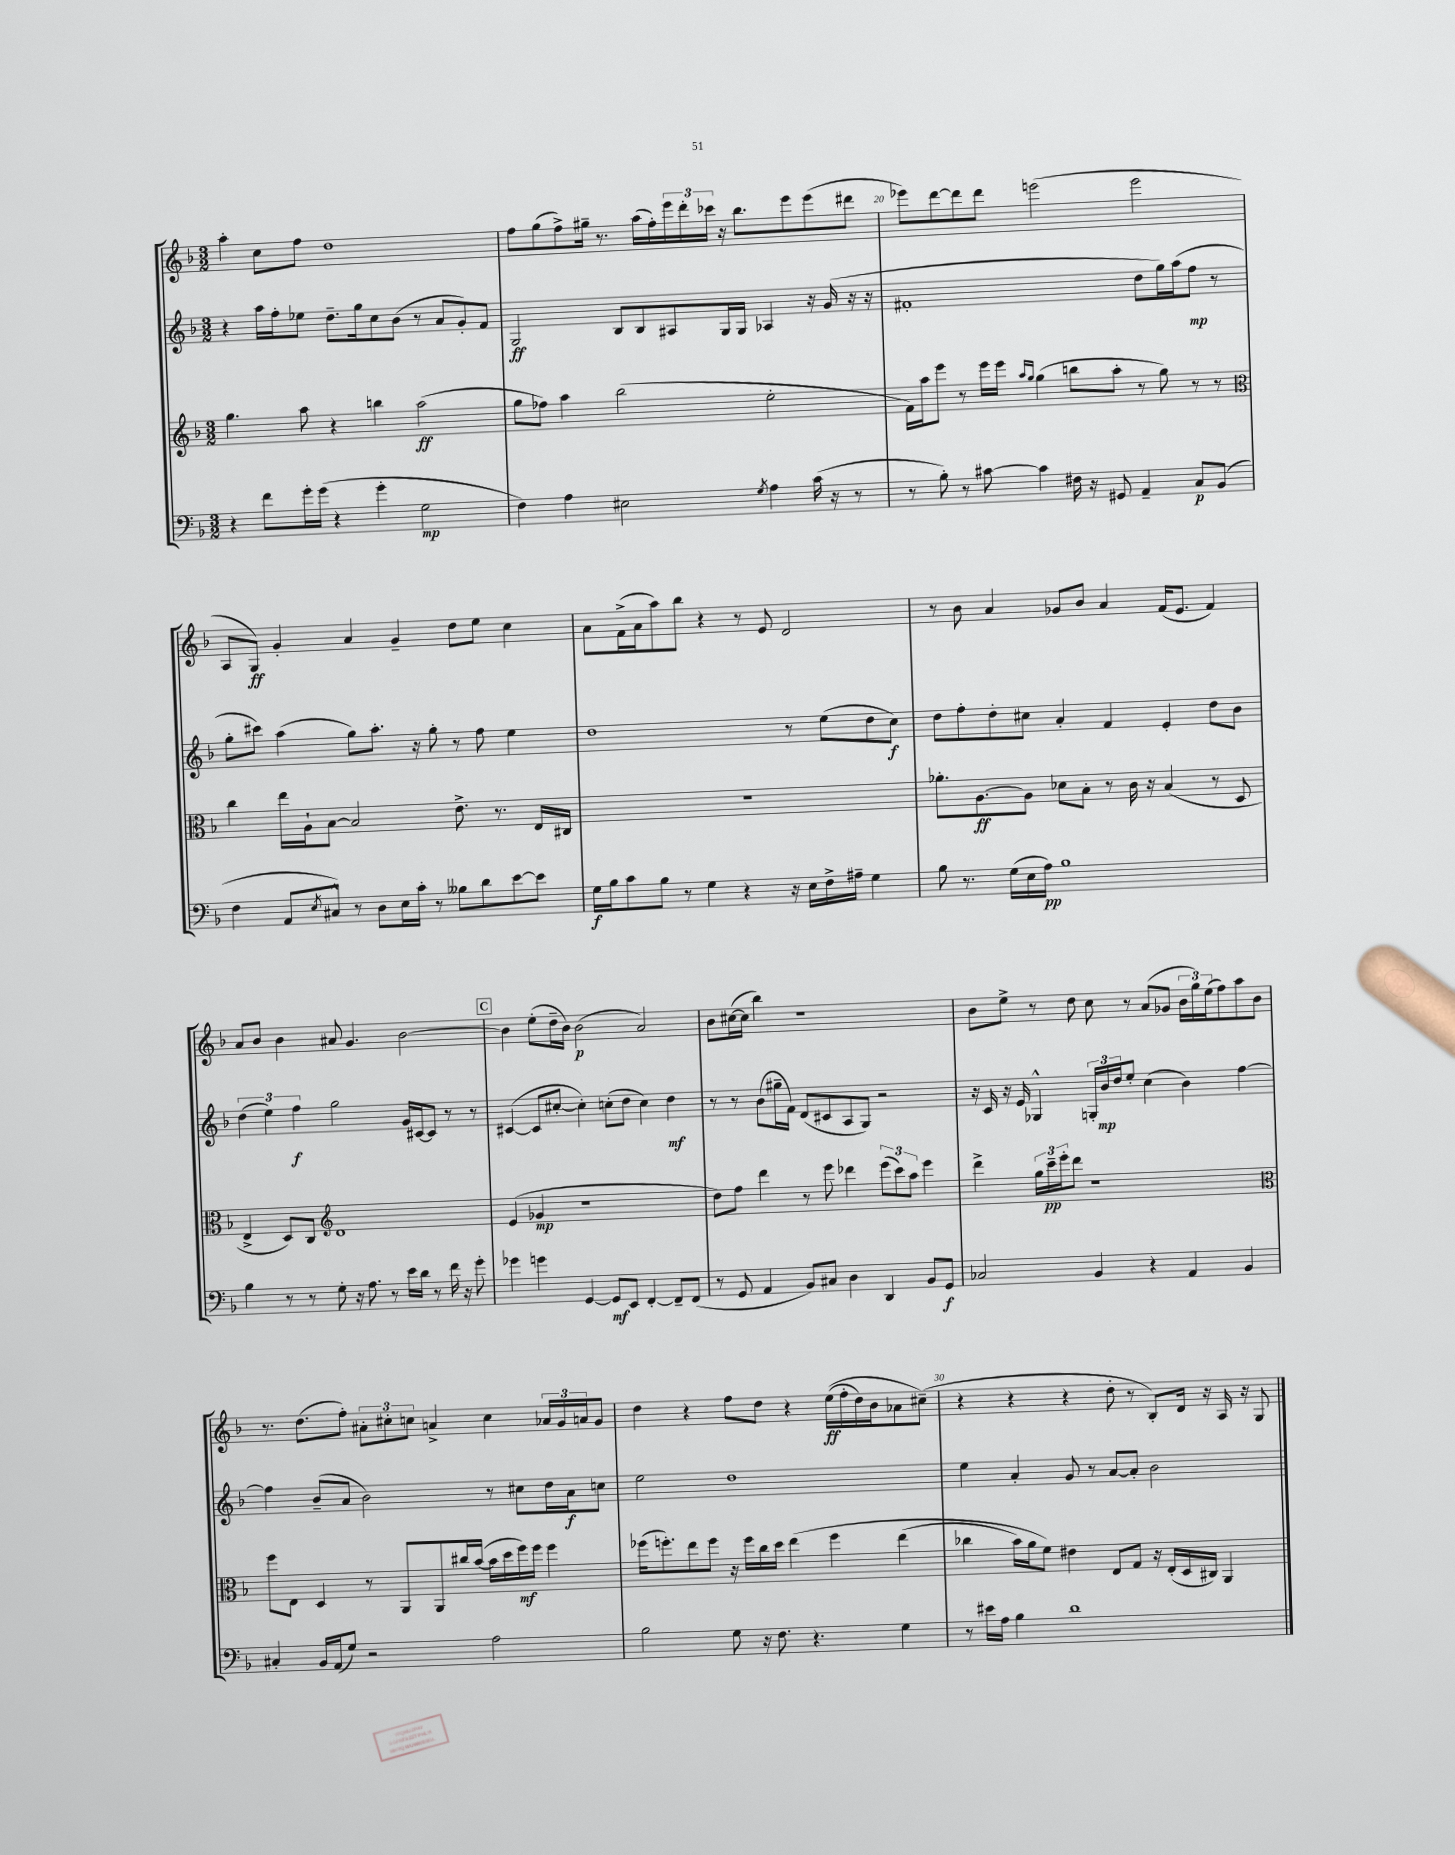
<<
\new StaffGroup <<
\new Staff = "s0" {
    \clef treble \key f \major \numericTimeSignature \time 3/2
    a''4-. c''8 f''8 d''1 |
    f''8 g''8( f''8->) gis''16-- r8. a''16( f''16-.) \tuplet 3/2 { e'''16 d'''16-. ces'''16 } r16 bes''8. e'''8 e'''8( dis'''8 |
    ees'''8) d'''8~ d'''8 d'''8 e'''2( e'''2 |
    a8 g8\ff) g'4-. a'4 g'4-- d''8 e''8 c''4 |
    a'8 f'16->( a'16 a''8) bes''8 r4 r8 e'8 d'2 |
    r8 bes'8 a'4 ges'8 bes'8 a'4 f'16( e'8. f'4) |
    a'8 bes'8 bes'4 ais'8 g'4. bes'2~ |
    \mark \markup { \box "C" } bes'4 e''8-.( d''16-- bes'16) bes'2\p( a'2) |
    bes'8 cis''16~( cis''16 bes''4) r1 |
    bes'8 e''8-> r8 d''8 c''8 r8 a'8( ges'8 \tuplet 3/2 { bes'16 g''16) e''16( } f''8) a''8 bes'8 |
    r8. d''8.( f''8-.) \tuplet 3/2 { ais'8-. cis''8-. c''8 } a'4-> c''4 \tuplet 3/2 { aes'16 g'16 a'16 } g'8 |
    d''4 r4 f''8 d''8 r4 e''16\ff(\( f''16-. d''16) bes'16 aes'8 cis''8--(\) |
    r4 r4 r4 d''8-. r8 bes8-.) d'16 r16 a16 r16 g8 \bar "|." |
}
\new Staff = "s1" {
    \clef treble \key f \major \numericTimeSignature \time 3/2
    r4 a''16 f''16-. ees''8 d''8.-- g''16 c''8 bes'8( r8 a'8 g'8-.) f'8 |
    g2\ff bes8 bes8 ais8 g16 g16 aes4 r16 g'16( r16 r16 |
    fis'1-. d''8 g''16) a''16( f''8\mp r8 |
    g''8-. cis'''8) a''4( g''8) a''8.-. r16 g''8-. r8 f''8 e''4 |
    d''1 r8 e''8( d''8 c''8\f) |
    d''8 f''8-. d''8-. cis''8 a'4-. f'4 e'4-. d''8 bes'8 |
    \tuplet 3/2 { d''4( e''4) f''4\f } g''2 g'16 cis'16~ cis'8 r8 r8 |
    \mark \markup { \box "C" } cis'4~( cis'8 cis''8~-. cis''4-.) c''8-.( d''8 c''4) d''4\mf |
    r8 r8 bes'8( gis''16-- f'16) d'8( cis'8 a8 g8) r2 |
    r16 c'16 r16 e'16 ges4-^ \tuplet 3/2 { g16-. bes'16\mp d''16 } e''8-. c''4( bes'4) f''4~ |
    f''4 bes'8--( a'8 bes'2) r8 cis''8 d''16 a'16\f c''8 |
    e''2 d''1 |
    e''4 a'4-. g'8 r8 a'8~ a'8-. bes'2 \bar "|." |
}
\new Staff = "s2" {
    \clef treble \key f \major \numericTimeSignature \time 3/2
    g''4. a''8 r4 b''4 a''2\ff( |
    g''8 fes''8) a''4 bes''2( e''2-. |
    f'16) a''16 e'''8 r8 e'''16 e'''16 \grace { a''16 g''16 } g''4( b''8 a''8-. r8 g''8) r8 r8 |
    \clef alto c''4 e''16 a16-! bes8~ bes2 e'8.-> r8. e16 cis16 |
    R1. |
    aes'8.-. a8.~\ff a8 des'8 bes8-. r8 c'16 r16 bes4( r8 d8 |
    e4-> d8) c8 \clef treble d'1 |
    \mark \markup { \box "C" } e'4( ges'4\mp r1 |
    d''8) f''8 d'''4 r8 e'''8 des'''4 \tuplet 3/2 { e'''8( c'''8) a''8 } e'''4 |
    d'''4-> \tuplet 3/2 { g''16 c'''16--\pp e'''16-. } d'''8 r1 |
    \clef alto f''8 e8 d4 r8 a,8 a,8 cis''16 bes'16~( bes'16 d''16 f''16\mf) f''16 f''4 |
    fes''16( f''8.-.) e''8 f''8 r16 f''16 c''16 d''16 e''4\( f''4 e''4( |
    ces''4 bes'16) a'16 f'8\) eis'4 e8 g8 r16 e16-.( d16 cis16) a,4 \bar "|." |
}
\new Staff = "s3" {
    \clef bass \key f \major \numericTimeSignature \time 3/2
    r4 f'8 g'16-. g'16( r4 g'4-. g2\mp |
    f4) a4 eis2 \acciaccatura { g8 } a4 c'16( r16 r8 |
    r8 bes8-.) r8 cis'8~ cis'4 fis16 r16 gis,8 a,4-- c8\p bes,8( |
    f4 a,8 \acciaccatura { e8 } cis8-^) r8 d8 e16 c'16-. r8 beses8 d'8 e'8~ e'8 |
    g16\f bes16 c'8 bes8 r8 g4 r4 r16 e16 f16-> ais16-- g4 |
    bes8 r8. g16( e16 a16\pp) bes1 |
    bes4 r8 r8 g8-. r16 a8. r8 e'16 d'16 r8 f'16 r16 g'8-. |
    \mark \markup { \box "C" } ges'4 g'4 g,4~ g,8\mf e,8 f,4~-. f,8-- f,8( |
    r8 g,8 a,4 bes,8) cis8 d4 d,4 bes,8 g,8\f |
    ces2 bes,4 r4 a,4 bes,4 |
    cis4-. bes,16 a,16( g8) r2 a2 |
    bes2 g8 r16 f8. r4. g4 |
    r8 eis'16 a16 bes4 d'1 \bar "|." |
}
>>
>>
\layout { \context { \Score currentBarNumber = #18 \override BarNumber.break-visibility = ##(#f #t #t) barNumberVisibility = #(every-nth-bar-number-visible 5) } }
